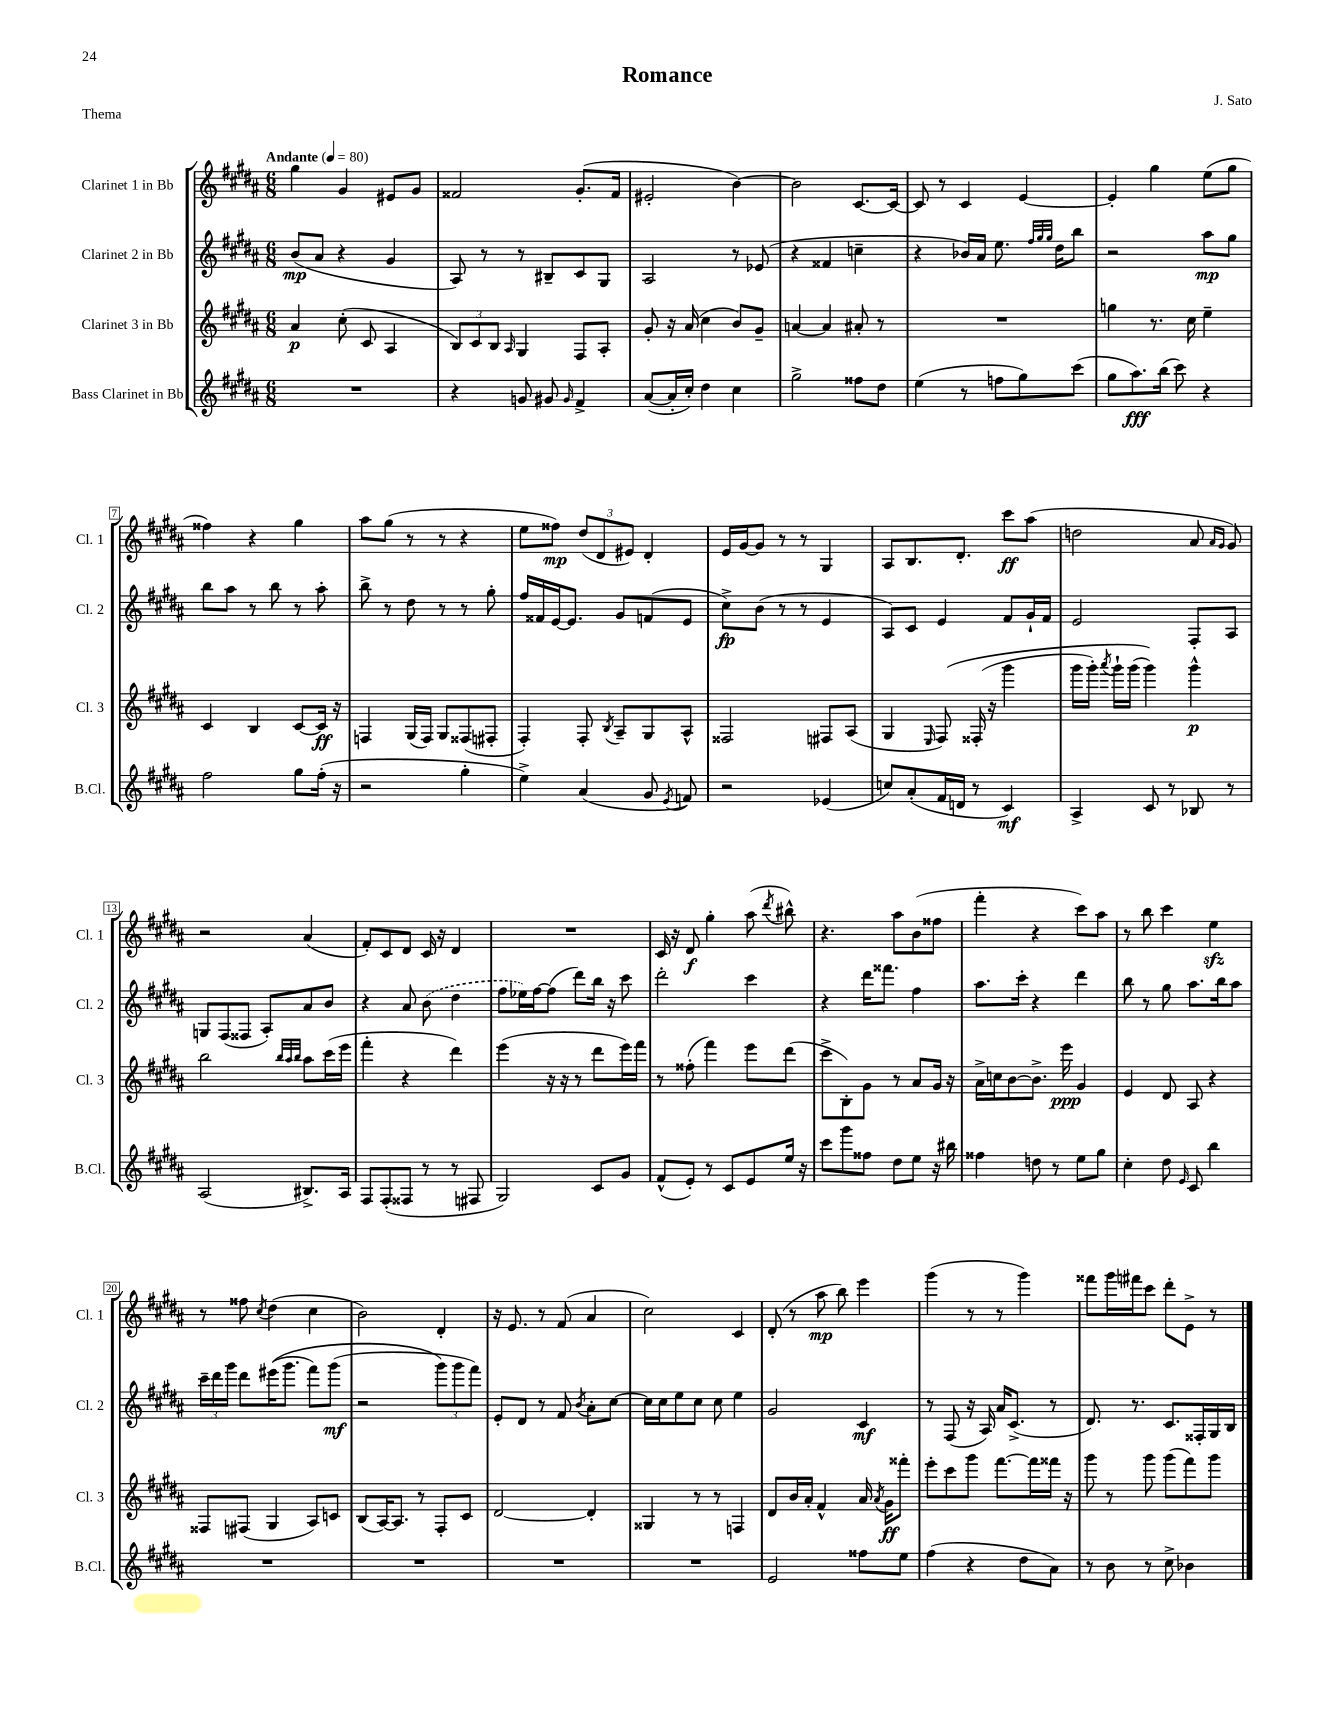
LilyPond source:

\header { title = "Romance" composer = "J. Sato" piece = "Thema" }
<<
\new StaffGroup <<
\new Staff = "s0" \with { instrumentName = "Clarinet 1 in Bb" shortInstrumentName = "Cl. 1" } {
    \clef treble \key b \major \numericTimeSignature \time 6/8 \tempo "Andante" 4 = 80
    \autoBeamOff gis''4 gis'4 eis'8[ gis'8] |
    fisis'2 gis'8.[-.( fisis'16] |
    eis'2-. b'4~) |
    b'2 cis'8.[~ cis'16]~ |
    cis'8 r8 cis'4 e'4~ |
    e'4-. gis''4 e''8[( gis''8] |
    fisis''4) r4 gis''4 |
    ais''8[ gis''8]( r8 r8 r4 |
    e''8[ fisis''8]\mp) \tuplet 3/2 { dis''8[( dis'8 eis'8]) } dis'4-. |
    e'16[ gis'16~ gis'8] r8 r8 gis4 |
    ais8[ b8. dis'8.]-. cis'''8[\ff ais''8]( |
    d''2 ais'8 \grace { ais'16[ gis'16] } gis'8) |
    r2 ais'4( |
    fis'8[-.) cis'8 dis'8] cis'16 r16 dis'4 |
    R2. |
    cis'16 r16 dis'8\f gis''4-. ais''8( \acciaccatura { dis'''8 } bis''8-^) |
    r4. ais''8[ b'8( fisis''8] |
    fis'''4-. r4 cis'''8[) ais''8] |
    r8 b''8 cis'''4 e''4\sfz |
    r8 fisis''8 \acciaccatura { cis''8 } dis''4( cis''4 |
    b'2) dis'4-. |
    r16 e'8. r8 fis'8( ais'4 |
    cis''2) cis'4 |
    dis'8-.( r8 ais''8\mp b''8) e'''4 |
    gis'''4( r8 r8 gis'''4) |
    fisis'''8[ gis'''16 fis'''16 cis'''8] dis'''8[-. e'8]-> r8 \bar "|." |
}
\new Staff = "s1" \with { instrumentName = "Clarinet 2 in Bb" shortInstrumentName = "Cl. 2" } {
    \clef treble \key b \major \numericTimeSignature \time 6/8
    \autoBeamOff b'8[\mp( ais'8] r4 gis'4 |
    ais8) r8 r8 bis8[-- cis'8 gis8] |
    ais2 r8 ees'8( |
    r4 fisis'4 c''4-- |
    r4 bes'16[) ais'16] e''8. \grace { fis''32[ gis''32 gis''32] } dis''16[ b''8] |
    r2 ais''8[\mp gis''8] |
    b''8[ ais''8] r8 b''8 r8 ais''8-. |
    b''8-> r8 dis''8 r8 r8 gis''8-. |
    fis''16[ fisis'16 e'16~ e'8.] gis'8[ f'8( e'8] |
    cis''8[->\fp) b'8]( r8 r8 e'4 |
    ais8[) cis'8] e'4 fis'8[ gis'16-! fis'16] |
    e'2 fis8[-. ais8] |
    g8[ fis8( fisis8] ais8[-.) ais'8 b'8] |
    r4 ais'8 \once \slurDashed b'8( dis''4 |
    fis''8[ ees''16) fis''16~ fis''8]( dis'''8[) b''16] r16 cis'''8 |
    dis'''2-. cis'''4 |
    r4 dis'''16[ fisis'''8.] fis''4 |
    ais''8.[ cis'''16]-. r4 dis'''4 |
    b''8 r8 gis''8 ais''8.[ b''16 ais''8] |
    \tuplet 3/2 { cis'''16[-- dis'''16 gis'''16] } dis'''8[ eis'''16(\( gis'''8.] fis'''8[) gis'''8]\mf( |
    r2 \tuplet 3/2 { gis'''8[\) gis'''8 fis'''8]) } |
    e'8[-. dis'8] r8 fis'8 \acciaccatura { b'8 } ais'8[-. cis''8]~ |
    cis''16[ cis''16 e''8 cis''8] cis''8 e''4 |
    gis'2 cis'4\mf |
    r8 fis8( r16 ais16) ais'16[ cis'8.]->( r8 |
    dis'8.) r8. cis'8.[ fisis16-. gis16 b16] \bar "|." |
}
\new Staff = "s2" \with { instrumentName = "Clarinet 3 in Bb" shortInstrumentName = "Cl. 3" } {
    \clef treble \key b \major \numericTimeSignature \time 6/8
    \autoBeamOff ais'4\p cis''8-.( cis'8 ais4 |
    \tuplet 3/2 { b8[) cis'8 b8] } \grace { ais16 } gis4 fis8[ ais8]-. |
    gis'8-. r16 ais'16( cis''4 b'8[) gis'8]-- |
    a'4~ a'4 ais'8-. r8 |
    R2. |
    g''4 r8. cis''16 e''4-- |
    cis'4 b4 cis'8[~ cis'16]\ff r16 |
    f4 gis16[( f16]) gis8[ fisis8( fis8]-. |
    fis4-.) fis8-. \acciaccatura { b8 } ais8[-- gis8 ais8]-^ |
    fisis2 fis8[ ais8]( |
    gis4 \grace { e16 } fis8)\( fisis16-.( r16 gis'''4 |
    gis'''16[ gis'''16]-.) \acciaccatura { ais'''8 } gis'''16[-! gis'''16]( gis'''4)\) gis'''4-^\p |
    b''2 \grace { b''32[ ais''32 b''32] } ais''8[ cis'''16( e'''16] |
    fis'''4-. r4 dis'''4) |
    e'''4( r16 r16 r8 dis'''8[ e'''16) fis'''16] |
    r8 fisis''8-.( fis'''4) e'''8[ dis'''8]( |
    cis'''8[-> b8-.) gis'8] r8 ais'8[ gis'16] r16 |
    ais'16[-> c''16 b'8~ b'8.]-> e'''16\ppp gis'4 |
    e'4 dis'8 ais8 r4 |
    fisis8[ fis8]( gis4 ais8[) c'8] |
    b8[( ais16~) ais8.] r8 fis8[-. cis'8] |
    dis'2~ dis'4-. |
    gisis4 r8 r8 f4 |
    dis'8[ b'16 ais'16]-. fis'4-^ ais'16 \acciaccatura { ais'8 } gis'16[\ff fisis'''8]-. |
    e'''8[-. cis'''8 gis'''8] fis'''8.[~ fis'''16 fisis'''16] r16 |
    gis'''8 r8 gis'''8 gis'''8[( fis'''8) gis'''8] \bar "|." |
}
\new Staff = "s3" \with { instrumentName = "Bass Clarinet in Bb" shortInstrumentName = "B.Cl." } {
    \clef treble \key b \major \numericTimeSignature \time 6/8
    \autoBeamOff R2. |
    r4 g'8 gis'8 \grace { gis'16 } fis'4-> |
    ais'8[~( ais'16-. cis''16]-.) dis''4 cis''4 |
    gis''2-> fisis''8[ dis''8] |
    e''4( r8 f''8[ gis''8) cis'''8]( |
    gis''8[ ais''8.\fff) b''16]( cis'''8) r4 |
    fis''2 gis''8[ fis''16]-.( r16 |
    r2 gis''4-. |
    e''4->) ais'4( gis'8 \acciaccatura { e'8 } f'8) |
    r2 ees'4( |
    c''8[) ais'8-.( fis'16 d'16] r8 cis'4\mf) |
    ais4-> cis'8 r8 bes8 r8 |
    ais2( bis8.[->) ais16] |
    fis8[ fis8-.( fisis8] r8 r8 fis8 |
    gis2) cis'8[ gis'8] |
    fis'8[-^( e'8]-.) r8 cis'8[ e'8 e''16] r16 |
    cis'''8[ gis'''8 fisis''8] dis''8[ e''8] r16 bis''16 |
    fisis''4 d''8 r8 e''8[ gis''8] |
    cis''4-. dis''8 \grace { e'16 } cis'8 b''4 |
    R2. |
    R2. |
    R2. |
    R2. |
    e'2 fisis''8[ e''8] |
    fis''4( r4 dis''8[ ais'8]) |
    r8 b'8 r8 cis''8-> bes'4 \bar "|." |
}
>>
>>
\layout { \context { \Score \override BarNumber.stencil = #(make-stencil-boxer 0.1 0.3 ly:text-interface::print) } }
